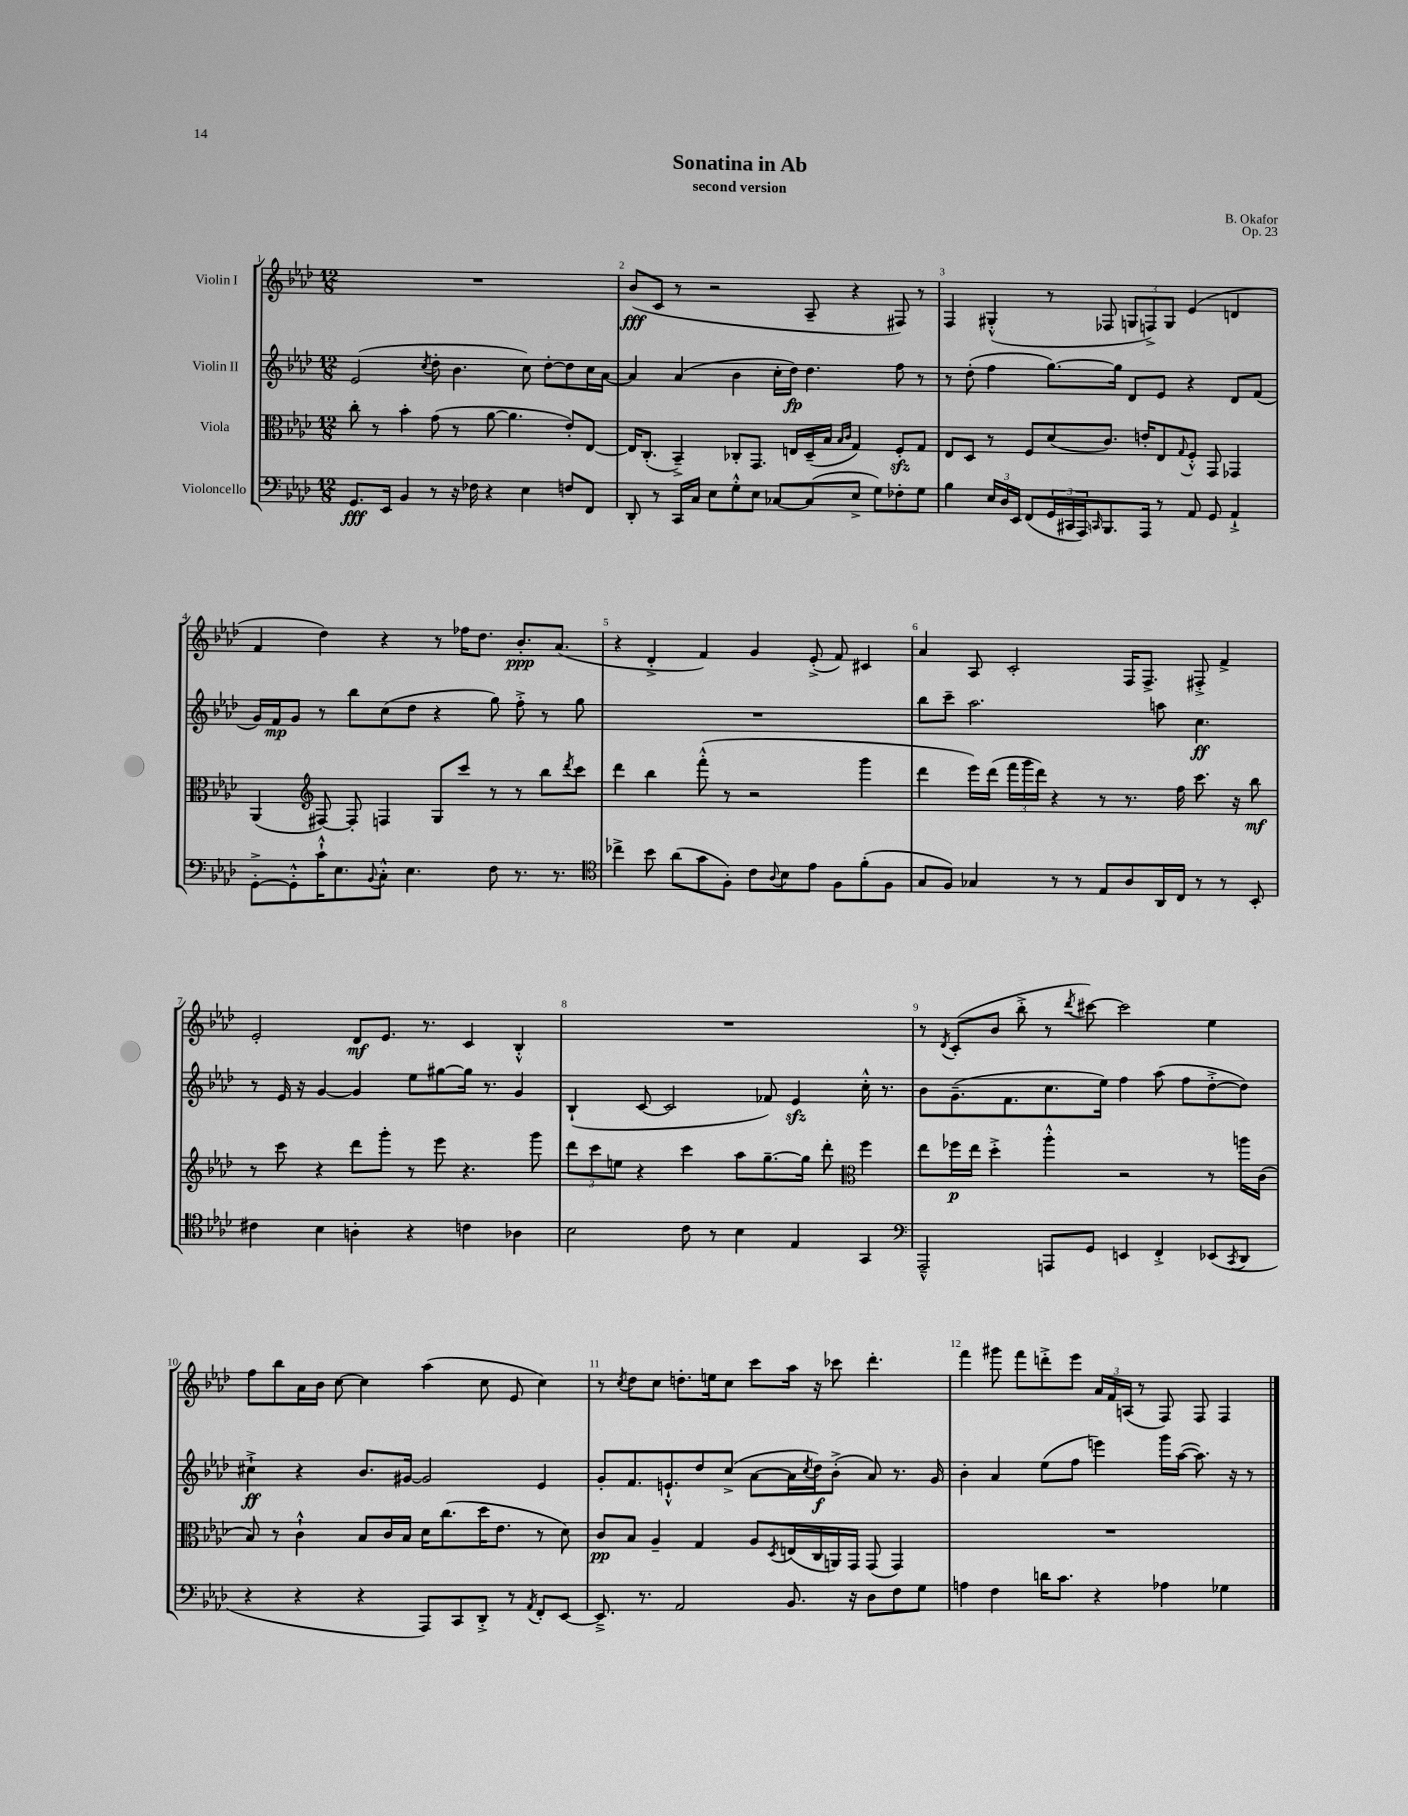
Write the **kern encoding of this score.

**kern	**dynam	**kern	**dynam	**kern	**dynam	**kern	**dynam
*part4	*part4	*part3	*part3	*part2	*part2	*part1	*part1
*staff4	*staff4	*staff3	*staff3	*staff2	*staff2	*staff1	*staff1
*I"Violoncello	*	*I"Viola	*	*I"Violin II	*	*I"Violin I	*
*clefF4	*	*clefC3	*	*clefG2	*	*clefG2	*
*k[b-e-a-d-]	*	*k[b-e-a-d-]	*	*k[b-e-a-d-]	*	*k[b-e-a-d-]	*
*M12/8	*	*M12/8	*	*M12/8	*	*M12/8	*
=1	=1	=1	=1	=1	=1	=1	=1
8.GG/L	fff	8cc'\	.	(2e-/	.	1.r	.
.	.	8r	.	.	.	.	.
16EE-/Jk	.	.	.	.	.	.	.
4BB-/	.	4b-'\	.	.	.	.	.
.	.	.	.	8qcc/	.	.	.
8r	.	(8g\	.	8dd-'\	.	.	.
16r	.	8r	.	4.b-\	.	.	.
16F-X\	.	.	.	.	.	.	.
4r	.	[8a-\	.	.	.	.	.
.	.	4.a-\]	.	.	.	.	.
4E-\	.	.	.	8cc\)	.	.	.
.	.	.	.	[8dd-'\L	.	.	.
8Fn/L	.	8e-'/L)	.	8dd-\]	.	.	.
8FF/J	.	[8E-/J	.	16cc\L	.	.	.
.	.	.	.	[16a-\JJ	.	.	.
=2	=2	=2	=2	=2	=2	=2	=2
8DD-'/	.	16E-/KL]	.	4a-/]	.	(8b-/L	fff
.	.	(8.C'/J	.	.	.	.	.
8r	.	.	.	.	.	8c/J	.
16CC/LL	.	4BB-~^/)	.	(4a-/	.	8r	.
16C/JJ	.	.	.	.	.	.	.
8E-\L	.	.	.	.	.	2r	.
8G'^^\	.	8C-X'/L	.	4b-\	.	.	.
8E-\J	.	8.GG/J	.	.	.	.	.
[8C-X/L	.	.	.	16cc'\LL	.	.	.
.	.	16En/LL	.	16dd-\JJ)	fp	.	.
(8C-/]	.	(16D-~/	.	4.dd-\	.	8A-~/	.
.	.	16B-/JJ	.	.	.	.	.
.	.	16qqB-/LL	.	.	.	.	.
.	.	16qqc/JJ	.	.	.	.	.
8E-^/J	.	4G/)	.	.	.	4r	.
8G\L)	.	.	.	.	.	.	.
8F-X'\	.	8Fzz'/L	.	8ff\	.	8F#X/)	.
8G\J	.	8G/J	.	8r	.	8r	.
=3	=3	=3	=3	=3	=3	=3	=3
4B-\	.	8E-/L	.	8r	.	4F/	.
.	.	8D-/J	.	(8dd-'\	.	.	.
24E-/LL	.	8r	.	4ff\	.	(4G#X'^^/	.
24D-/	.	.	.	.	.	.	.
24EE-/JJ	.	.	.	.	.	.	.
(8FF/L	.	8F/L	.	.	.	.	.
24GG/L	.	(8d-/	.	[8.gg\L)	.	8r	.
24CC#X/	.	.	.	.	.	.	.
24AAA-/J)	.	.	.	.	.	.	.
16qqCCn/	.	.	.	.	.	.	.
8.BBB-/	.	8.c/J)	.	.	.	8F-X/	.
.	.	.	.	16gg\Jk]	.	.	.
.	.	.	.	8d-/L	.	12Gn/L	.
16AAA-/Jk	.	16en'/KL	.	.	.	.	.
.	.	.	.	.	.	12Fn^/)	.
8r	.	8E-/	.	8e-/J	.	.	.
.	.	.	.	.	.	12G/J	.
.	.	8qqG/	.	.	.	.	.
8AA-/	.	8F'^^/J	.	4r	.	(4e-/	.
8GG/	.	8GG/	.	.	.	.	.
4AA-`^/	.	4GG-X/	.	8d-/L	.	4dn/	.
.	.	.	.	(8f/J	.	.	.
!!LO:LB:g=z
=4	=4	=4	=4	=4	=4	=4	=4
[8GG'^\L	.	(4AA-/	.	16g/LL)	.	4f/	.
.	.	.	.	16f/J	mp	.	.
8GG'^^\]	.	.	.	8g/J	.	.	.
*	*	*clefG2	*	*	*	*	*
16c`^^\K	.	[8F#X/)	.	8r	.	4dd-\)	.
8.E-\	.	.	.	.	.	.	.
.	.	8F#'/]	.	8bb-\L	.	.	.
8qqBB-/	.	.	.	.	.	.	.
8C'^^\J	.	4Fn/	.	(8cc\	.	4r	.
4.E-\	.	.	.	8dd-\J	.	.	.
.	.	8G/L	.	4r	.	8r	.
.	.	8ccc/J	.	.	.	16ff-X\KL	.
.	.	.	.	.	.	8.dd-\J	.
8F\	.	8r	.	8gg\)	.	.	.
8.r	.	8r	.	8ff'^\	.	8.b-'/L	ppp
.	.	8bb-\L	.	8r	.	.	.
8.r	.	.	.	.	.	(8.a-/J	.
.	.	8qddd-/	.	.	.	.	.
.	.	8ccc\J	.	8gg\	.	.	.
=5	=5	=5	=5	=5	=5	=5	=5
*clefC4	*	*	*	*	*	*	*
4cc-X^\	.	4ddd-\	.	1.r	.	4r	.
8b-\	.	4bb-\	.	.	.	4d-'^/	.
(8a-\L	.	.	.	.	.	.	.
8g\	.	(8fff'^^\	.	.	.	4f/)	.
8F'\J)	.	8r	.	.	.	.	.
8c\L	.	2r	.	.	.	4g/	.
8qqA-/	.	.	.	.	.	.	.
8B-\	.	.	.	.	.	.	.
8e-\J	.	.	.	.	.	(8e-'^/	.
8F\L	.	.	.	.	.	8f/)	.
(8f'\	.	4ggg\	.	.	.	4c#X/	.
8F\J	.	.	.	.	.	.	.
=6	=6	=6	=6	=6	=6	=6	=6
8G/L	.	4ddd-\	.	8bb-\L	.	4a-/	.
8F/J)	.	.	.	8ccc~\J	.	.	.
4G-X/	.	16eee-\LL)	.	2.aa-\	.	8A-/	.
.	.	(16ddd-\JJ	.	.	.	.	.
.	.	24fff\LL	.	.	.	2c'/	.
.	.	24ggg\	.	.	.	.	.
.	.	24ddd-\JJ)	.	.	.	.	.
8r	.	4r	.	.	.	.	.
8r	.	.	.	.	.	.	.
8E-/L	.	8r	.	.	.	.	.
8A-/	.	8.r	.	.	.	16F/KL	.
.	.	.	.	.	.	8.F^/J	.
16AA-/L	.	.	.	8aan\	.	.	.
16C/JJ	.	16ff\	.	.	.	.	.
8r	.	8.ccc\	.	4.cc\	ff	8F#X'^/	.
8r	.	.	.	.	.	4f^/	.
.	.	16r	.	.	.	.	.
8BB-'/	.	8bb-\	mf	.	.	.	.
!!LO:LB:g=z
=7	=7	=7	=7	=7	=7	=7	=7
4c#X\	.	8r	.	8r	.	2e-'/	.
.	.	8ccc\	.	16e-/	.	.	.
.	.	.	.	16r	.	.	.
4B-\	.	4r	.	[4g/	.	.	.
4An'\	.	8ddd-\L	.	4g/]	.	8d-/L	mf
.	.	8ggg'\J	.	.	.	8.e-/J	.
4r	.	8r	.	8ee-\L	.	.	.
.	.	.	.	.	.	8.r	.
.	.	8eee-\	.	[8gg#X\	.	.	.
4cn\	.	4.r	.	16gg#\Jk]	.	4c/	.
.	.	.	.	8.r	.	.	.
4A-X\	.	.	.	4g/	.	4B-'^^/	.
.	.	8ggg\	.	.	.	.	.
=8	=8	=8	=8	=8	=8	=8	=8
2B-\	.	12ddd-\L	.	(4B-`/	.	1.r	.
.	.	12ccc\	.	.	.	.	.
.	.	12een\J	.	.	.	.	.
.	.	4r	.	[8c/	.	.	.
.	.	.	.	2c/]	.	.	.
8c\	.	4ccc\	.	.	.	.	.
8r	.	.	.	.	.	.	.
4B-\	.	8aa-\L	.	.	.	.	.
.	.	[8.gg~\	.	8f-X/)	.	.	.
4E-/	.	.	.	4e-zz/	.	.	.
.	.	16gg\Jk]	.	.	.	.	.
.	.	8ddd-'\	.	.	.	.	.
*	*	*clefC3	*	*	*	*	*
4GG/	.	4ff\	.	16cc'^^\	.	.	.
.	.	.	.	8.r	.	.	.
=9	=9	=9	=9	=9	=9	=9	=9
*clefF4	*	*	*	*	*	*	*
2AAA-~^^/	.	8ee-\L	.	8b-\L	.	8r	.
.	.	.	.	.	.	8qd-/	.
.	.	16ff-X\L	p	(8.g~\	.	(8c'/L	.
.	.	16ee-\JJ	.	.	.	.	.
.	.	4dd-'^\	.	.	.	8b-/J	.
.	.	.	.	8.f\	.	.	.
.	.	.	.	.	.	8bb-'^\	.
8AAAn/L	.	4aa-'^^\	.	8.cc\	.	8r	.
.	.	.	.	.	.	8qddd-/	.
8GG/J	.	.	.	.	.	[8ccc#X\)	.
.	.	.	.	16ee-\Jk)	.	.	.
4EEn/	.	2r	.	4ff\	.	2ccc#\]	.
4FF'^/	.	.	.	(8aa-\	.	.	.
.	.	.	.	8ff\L	.	.	.
(8EE-X/L	.	8r	.	[8dd-'^\	.	4ee-\	.
8qCC/	.	.	.	.	.	.	.
8DD-/J	.	16aan\LL	.	8dd-\J])	.	.	.
.	.	(16c\JJ	.	.	.	.	.
!!LO:LB:g=z
=10	=10	=10	=10	=10	=10	=10	=10
4r	.	8B-/)	.	4cc#X`^\	ff	8ff\L	.
.	.	8r	.	.	.	8bb-\	.
4r	.	4c`^^\	.	4r	.	16a-\L	.
.	.	.	.	.	.	16b-\JJ	.
.	.	.	.	.	.	[8cc\	.
4r	.	8B-/L	.	8.b-/L	.	4cc\]	.
.	.	16c/L	.	.	.	.	.
.	.	16B-/JJ	.	[16g#X/Jk	.	.	.
8AAA-/L)	.	16d-\KL	.	2g#/]	.	(4aa-\	.
.	.	(8.cc\	.	.	.	.	.
8CC/	.	.	.	.	.	.	.
8DD-'^/J	.	16dd-\K	.	.	.	8cc\	.
.	.	8.e-\J	.	.	.	.	.
8r	.	.	.	.	.	8e-/	.
8qAA-/	.	.	.	.	.	.	.
8FF'/L	.	8r	.	4e-/	.	4cc\)	.
[8EE-/J	.	8d-\)	.	.	.	.	.
=11	=11	=11	=11	=11	=11	=11	=11
8.EE-~^/]	.	8c/L	pp	8g'/L	.	8r	.
.	.	.	.	.	.	8qcc/	.
.	.	8B-/J	.	8.f/	.	8dd-\L	.
8.r	.	.	.	.	.	.	.
.	.	4A-~/	.	.	.	8cc\J	.
.	.	.	.	8.en`^^/	.	.	.
2AA-/	.	.	.	.	.	8.ddn'\L	.
.	.	4G/	.	8dd-/	.	.	.
.	.	.	.	.	.	16een\k	.
.	.	.	.	(8cc^/J	.	8cc\J	.
.	.	8A-/L	.	[8a-\L	.	8ccc\L	.
.	.	8qD-/	.	.	.	.	.
8.BB-/	.	(16En/L	.	16a-\L]	.	16aa-\Jk	.
.	.	.	.	8qcc/	.	.	.
.	.	16C/	.	16dd-\J)	f	16r	.
.	.	16AAn/)	.	(8b-'^\J	.	8ccc-X\	.
16r	.	16GG/JJ	.	.	.	.	.
8D-\L	.	(8GG/	.	8a-/)	.	4.ddd-'\	.
8F\	.	4GG/)	.	8.r	.	.	.
8G\J	.	.	.	.	.	.	.
.	.	.	.	16g/	.	.	.
=12	=12	=12	=12	=12	=12	=12	=12
4An\	.	1.r	.	4b-'\	.	4fff\	.
4F\	.	.	.	4a-/	.	8ggg#X\	.
.	.	.	.	.	.	8fff\L	.
16dn\KL	.	.	.	(8ee-\L	.	8dddn'^\	.
8.c\J	.	.	.	.	.	.	.
.	.	.	.	8ff\J	.	8eee-\J	.
4r	.	.	.	4eeen\)	.	24a-/LL	.
.	.	.	.	.	.	24f/	.
.	.	.	.	.	.	(24An/JJ	.
.	.	.	.	.	.	8r	.
4A-X\	.	.	.	16ggg\LL	.	8F/)	.
.	.	.	.	([16aa-\JJ	.	.	.
.	.	.	.	8.aa-\])	.	8F/	.
4G-X\	.	.	.	.	.	4F/	.
.	.	.	.	16r	.	.	.
.	.	.	.	8r	.	.	.
==	==	==	==	==	==	==	==
*-	*-	*-	*-	*-	*-	*-	*-
